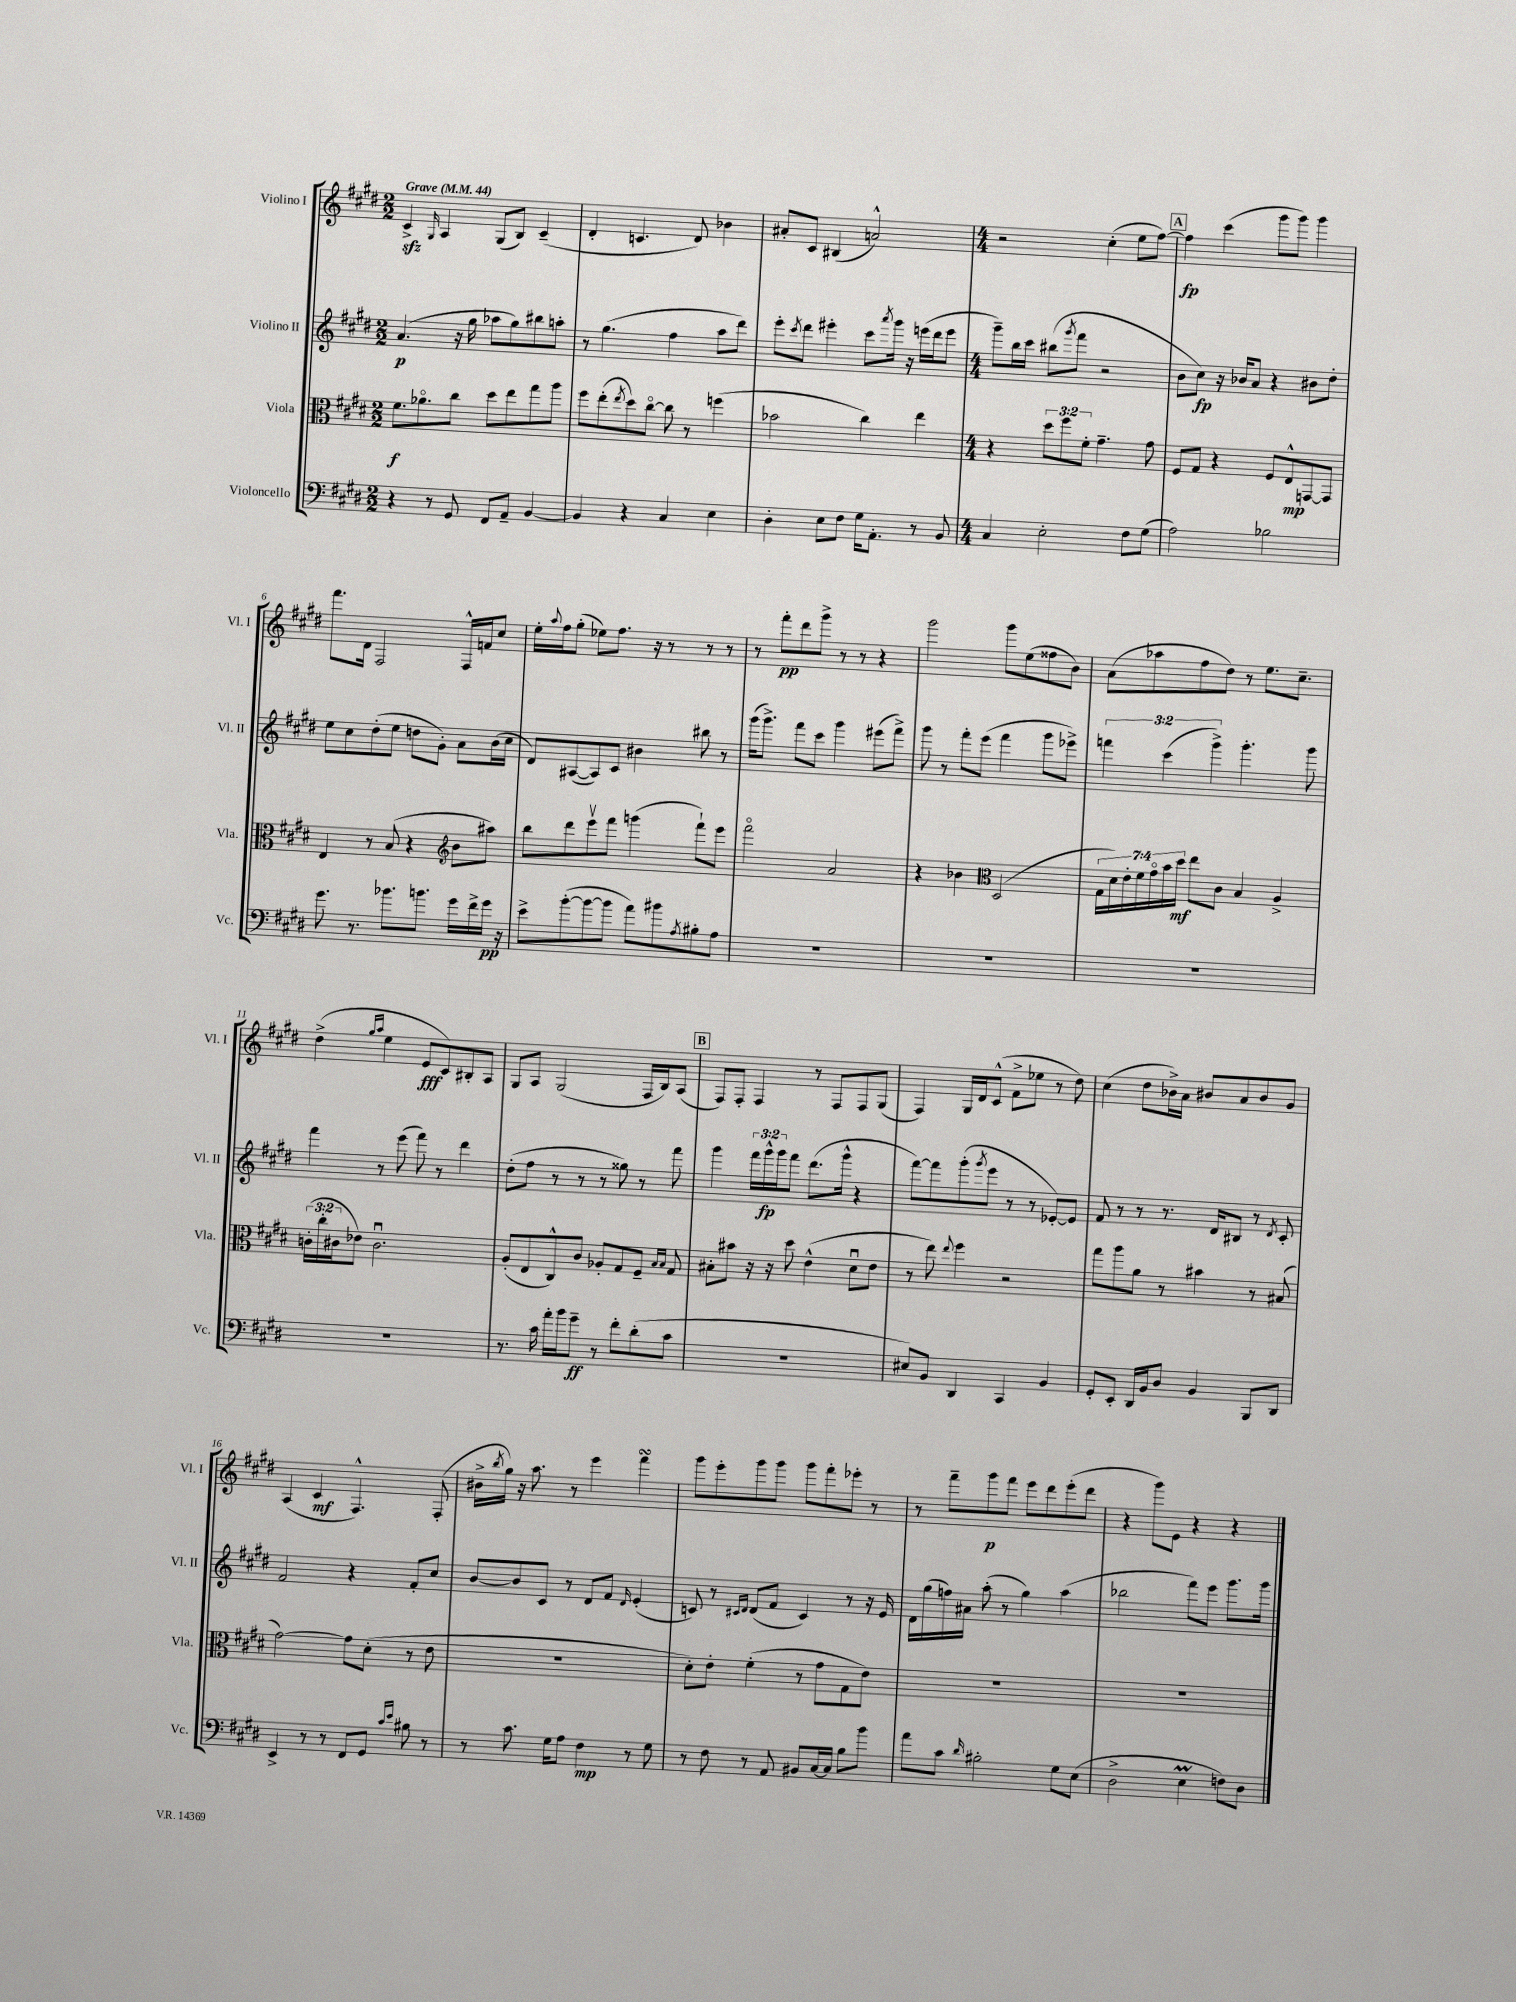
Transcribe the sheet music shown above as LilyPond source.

<<
\new StaffGroup <<
\new Staff = "s0" \with { instrumentName = "Violino I" shortInstrumentName = "Vl. I" } {
    \clef treble \key e \major \numericTimeSignature \time 2/2 \tempo "Grave" 4 = 44
    cis'4->\sfz \grace { gis16 } a4 gis8( b8) cis'4--( |
    dis'4-. c'4. dis'8) bes'4 |
    ais'8-. cis'8 bis4( a'2-^) |
    \numericTimeSignature \time 4/4 r2 cis''4-.( e''8 fis''8~) |
    \mark \markup { \box "A" } fis''4\fp cis'''4( gis'''8 gis'''8) gis'''4 |
    fis'''8. dis'16 fis2 fis16-^ f'16 cis''8 |
    e''16-. \appoggiatura { a''8 } fis''16 gis''8-.( ees''8) fis''8. r16 r8 r8 r8 |
    r8 fis'''8-.\pp dis'''8 gis'''8-> r8 r8 r4 |
    gis'''2 gis'''8 e''8( fisis''8 b'8) |
    a'8( aes''8 fis''8 dis''8) r8 e''8. cis''8.-- |
    dis''4->( \grace { gis''16 a''16 } e''4 e'8\fff cis'8) bis8-. a8 |
    gis8 a8 gis2( fis16 b16) a8( |
    \mark \markup { \box "B" } fis8) fis8-. fis4 r8 fis8 fis8 gis8( |
    fis4) gis16 dis'16 cis'8-^( fis'8-> ees''8 r8 dis''8) |
    cis''4( dis''8 bes'16->) a'16 bis'8 a'8 bis'8 gis'8 |
    a4( cis'4\mf fis4.-^) fis8-.( |
    bis'16-> \acciaccatura { b''8 } gis''16) r16 a''8. r8 e'''4 fis'''4\turn |
    gis'''8 e'''8-. gis'''8 gis'''8 gis'''8 fis'''8-. ees'''8-. r8 |
    r8 fis'''8-- gis'''8\p fis'''8 e'''8 dis'''8 e'''8-.( dis'''8 |
    r4 gis'''8) e'8 r4 r4 \bar "|." |
}
\new Staff = "s1" \with { instrumentName = "Violino II" shortInstrumentName = "Vl. II" } {
    \clef treble \key e \major \numericTimeSignature \time 2/2 \override Staff.TupletNumber.text = #tuplet-number::calc-fraction-text
    a'4.\p( r16 gis''16 aes''8 gis''8) bis''8 a''8-. |
    r8 gis''4.( fis''4 a''8 dis'''8) |
    e'''8-. \acciaccatura { cis'''8 } dis'''8 eis'''4-. cis'''8 \acciaccatura { a'''8 } gis'''16 r16 e'''16( dis'''16 e'''8 |
    \numericTimeSignature \time 4/4 gis'''8--) b''16 cis'''16 bis''8( \acciaccatura { gis'''8 } fis'''8 r2 |
    \mark \markup { \box "A" } b'8 cis''8\fp) r16 bes'16 a'8 r4 bis'8 dis''8-. |
    e''8 cis''8 dis''8-.( e''8 d''8 gis'8-.) a'8 b'16( cis''16 |
    dis'8) ais8~( ais8) cis'8 bis'4 bis''8 r8 |
    gis'''16( gis'''8.->) fis'''8 cis'''8 gis'''4 eis'''8( fis'''8->) |
    gis'''8 r8 fis'''8-. e'''8( fis'''4 gis'''8 ees'''8->) |
    \tuplet 3/2 { f'''4 cis'''4( gis'''4->) } gis'''4.-. gis'''8 |
    fis'''4 r8 e'''8( fis'''8) r8 dis'''4 |
    dis''8-.( fis''8 r8 r8 r8 gisis''8) r8 fis'''8 |
    \mark \markup { \box "B" } gis'''4 \tuplet 3/2 { fis'''16 gis'''16-^\fp gis'''16 } fis'''8 dis'''8.( gis'''16-^ r4 |
    fis'''8~) fis'''8 gis'''8-.( \acciaccatura { gis'''8 } e'''8 r8 r8 ees'8~-.) ees'8 |
    fis'8 r8 r8 r8. dis'16 bis8 r8 \acciaccatura { dis'8 } cis'8-. |
    fis'2 r4 fis'8-. cis''8 |
    b'8~ b'8 cis'8 r8 dis'8 fis'8 \grace { dis'16 } e'4-.( |
    c'8) r8 \grace { cis'16 dis'16 } dis'8( fis'8 cis'4) r8 r16 e'16 |
    dis'16 gis''16( f''16) ais'16 a''8-.( r8 gis''4) a''4( |
    bes''2 fis'''8) e'''8 gis'''8. gis'''16 \bar "|." |
}
\new Staff = "s2" \with { instrumentName = "Viola" shortInstrumentName = "Vla." } {
    \clef alto \key e \major \numericTimeSignature \time 2/2 \override Staff.TupletNumber.text = #tuplet-number::calc-fraction-text
    fis'8.\f aes'8.\flageolet cis''8 dis''8 e''8 gis''8 a''8 |
    fis''8 e''8-.( \acciaccatura { e''8 } dis''8) cis''8~\flageolet cis''8 r8 f''4( |
    bes'2 cis''4) e''4 |
    \numericTimeSignature \time 4/4 r4 \tuplet 3/2 { dis''8 fis''8 fis'8-. } gis'4.-- gis'8 |
    \mark \markup { \box "A" } fis8 gis8 r4 fis8 e8-^\mp g,8~ g,8 |
    e4 r8 b8( r4 \clef treble b'8 ais''8) |
    b''8 dis'''8 e'''8\upbow fis'''8 g'''4( fis'''8-!) e'''8 |
    fis'''2\flageolet a'2 |
    r4 bes'4 \clef alto dis2( |
    \tuplet 7/4 { gis16 dis'16) e'16-. fis'16 gis'16\flageolet b'16 dis''16\mf } e''8 cis'8 b4 a4-> |
    \tuplet 3/2 { c'16-.( cis''16-. cis'16 } ees'8) cis'2.\downbow |
    a8-.( e8 cis8-^) cis'8 aes8-. gis8 fis8-- \grace { b16 b16 } gis8 |
    \mark \markup { \box "B" } bis8-. bis'8 r16 r16 dis''8 e'4-^( dis'8\downbow e'8 |
    r8 e''8) \appoggiatura { e''8 } fis''4 r2 |
    gis''8 a''8 a'8 r8 bis'4 r8 bis8( |
    gis'2~) gis'8 dis'8-.( r8 e'8 |
    R1 |
    dis'8-.) e'8-. fis'4-.( r8 gis'8 gis8 e'8) |
    R1 |
    R1 \bar "|." |
}
\new Staff = "s3" \with { instrumentName = "Violoncello" shortInstrumentName = "Vc." } {
    \clef bass \key e \major \numericTimeSignature \time 2/2
    r4 r8 gis,8 fis,8 a,8-- b,4~ |
    b,4 r4 cis4 e4 |
    dis4-. e8 fis8 gis16 a,8.-. r8 b,8 |
    \numericTimeSignature \time 4/4 cis4 e2-. fis8 gis8( |
    \mark \markup { \box "A" } a2) bes2 |
    gis'8. r8. bes'8. b'8. gis'16 fis'16-> gis'16\pp r16 |
    e'8-> b'8~-.( b'8~ b'8 a'8) bis'8 \acciaccatura { a8 } bis8-. a8 |
    R1 |
    R1 |
    R1 |
    R1 |
    r8. cis'16 a'16-. b'16 gis'8--\ff r8 fis'8-. dis'8-.( cis'8 |
    \mark \markup { \box "B" } R1 |
    eis8) b,8 dis,4 cis,4 b,4 |
    gis,8-. e,8-. dis,16 b,16 dis8 b,4 b,,8 dis,8 |
    e,4-> r8 r8 fis,8 gis,8 \grace { cis'16 e'16 } bis8 r8 |
    r8 cis'8. gis16 a8 fis4\mp r8 gis8 |
    r8 fis8 r8 a,8 bis,8 cis16~ cis16 b8 b'8 |
    a'8 cis'8 \grace { dis'16 } bis2-. gis8 e8( |
    dis2-> e4\prall f8) dis8 \bar "|." |
}
>>
>>
